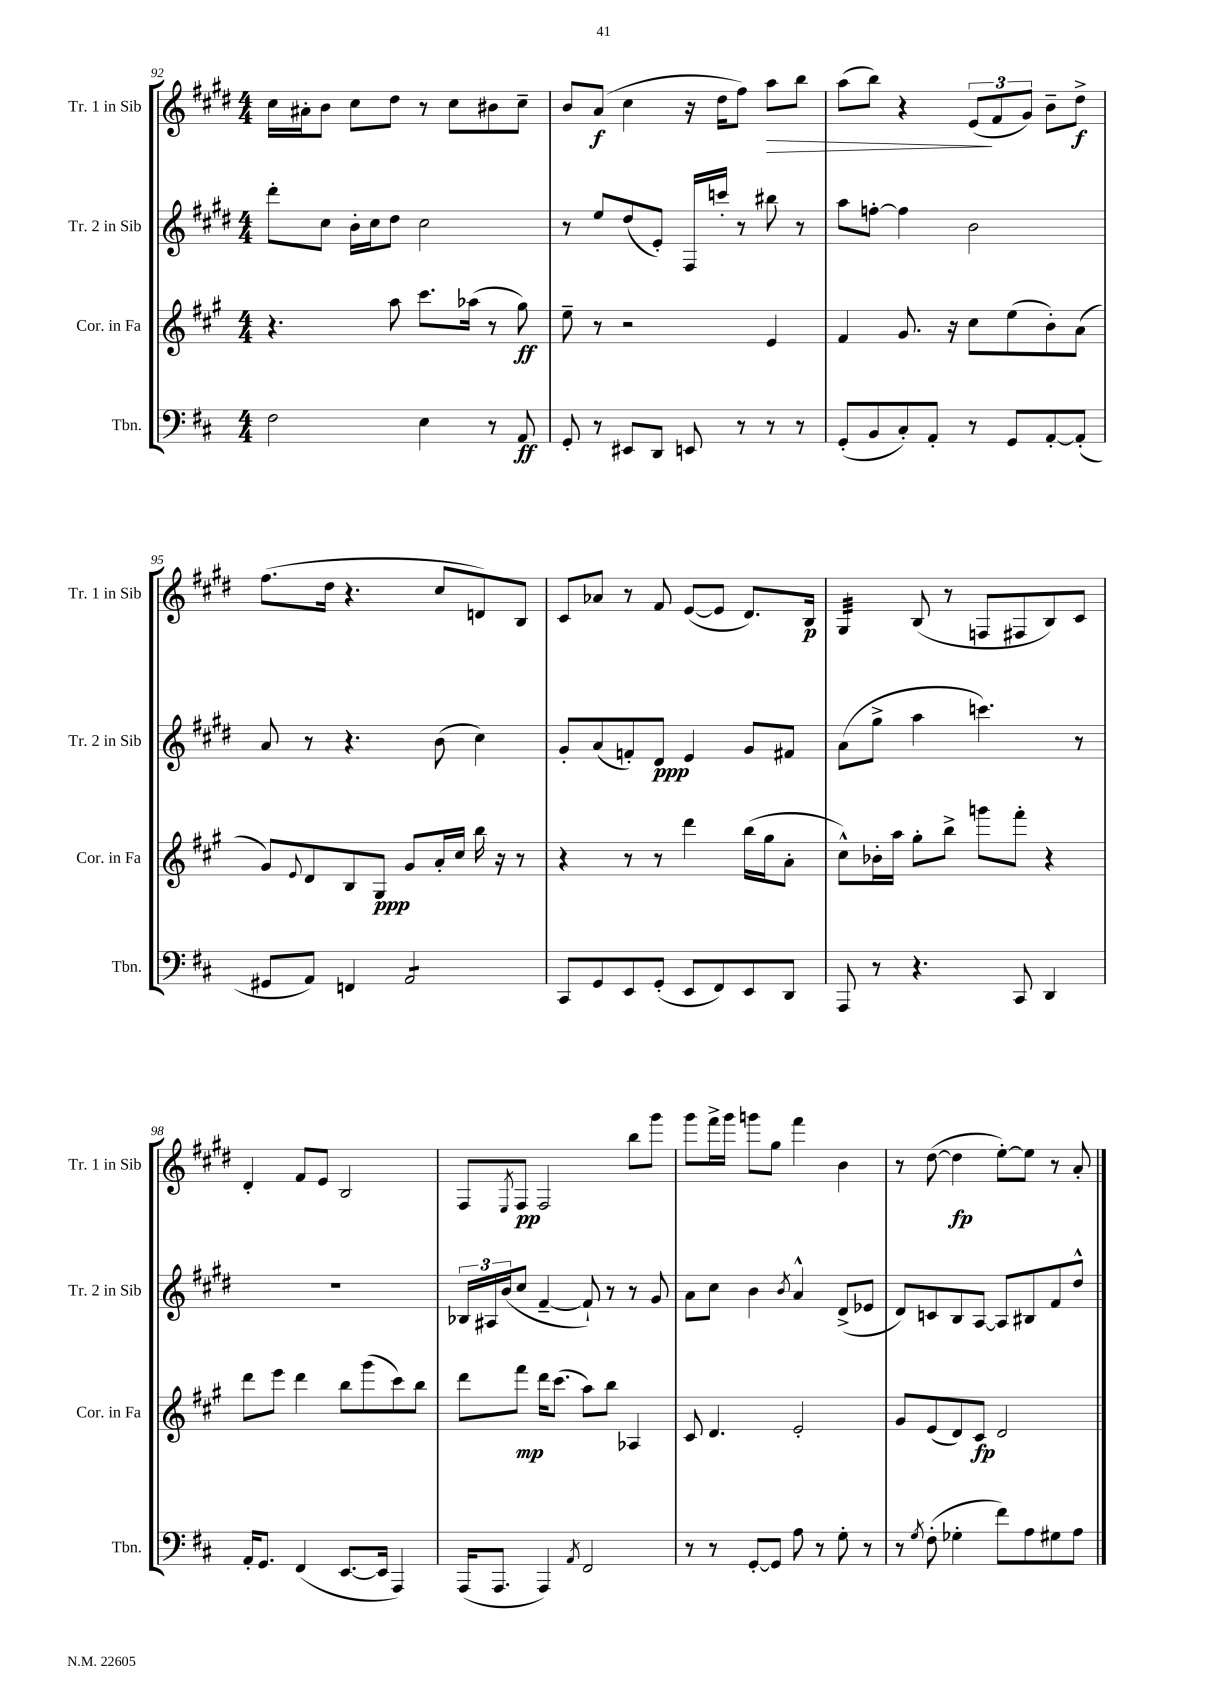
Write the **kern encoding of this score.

**kern	**dynam	**kern	**dynam	**kern	**dynam	**kern	**dynam
*part4	*part4	*part3	*part3	*part2	*part2	*part1	*part1
*staff4	*staff4	*staff3	*staff3	*staff2	*staff2	*staff1	*staff1
*I"Tbn.	*	*I"Cor. in Fa	*	*I"Tr. 2 in Sib	*	*I"Tr. 1 in Sib	*
*I'Tbn.	*	*I'Cor. in Fa	*	*I'Tr. 2 in Sib	*	*I'Tr. 1 in Sib	*
*clefF4	*	*clefG2	*	*clefG2	*	*clefG2	*
*k[f#c#]	*	*k[f#c#g#]	*	*k[f#c#g#d#]	*	*k[f#c#g#d#]	*
*M4/4	*	*M4/4	*	*M4/4	*	*M4/4	*
=92	=92	=92	=92	=92	=92	=92	=92
2F#\	.	4.r	.	8ddd#'\L	.	16cc#\LL	.
.	.	.	.	.	.	16a#X'\J	.
.	.	.	.	8cc#\J	.	8b\J	.
.	.	.	.	16b'\LL	.	8cc#\L	.
.	.	.	.	16cc#\J	.	.	.
.	.	8aa\	.	8dd#\J	.	8dd#\J	.
4E\	.	8.ccc#\L	.	2cc#\	.	8r	.
.	.	.	.	.	.	8cc#\L	.
.	.	(16aa-X\Jk	.	.	.	.	.
8r	.	8r	.	.	.	8b#X\	.
8AA/	ff	8gg#\)	ff	.	.	8cc#~\J	.
=93	=93	=93	=93	=93	=93	=93	=93
8GG'/	.	8ee~\	.	8r	.	8b/L	.
8r	.	8r	.	8ee/L	.	(8a/J	f
8EE#X/L	.	2r	.	(8dd#/	.	4cc#\	.
8DD/J	.	.	.	8e'/J)	.	.	.
8EEn/	.	.	.	16F#/LL	.	16r	.
.	.	.	.	16cccn'/JJ	.	16dd#\KL	.
8r	.	.	.	8r	.	8ff#\J)	.
!	!	!	!	!	!	!	!LO:HP:b
8r	.	4e/	.	8bb#X\	.	8aa\L	>
8r	.	.	.	8r	.	8bb\J	.
=94	=94	=94	=94	=94	=94	=94	=94
(8GG'/L	.	4f#/	.	8aa\L	.	(8aa\L	.
8BB/	.	.	.	[8ffn'\J	.	8bb\J)	.
8C#'/)	.	8.g#/	.	4ff\]	.	4r	.
8AA'/J	.	.	.	.	.	.	.
.	.	16r	.	.	.	.	.
8r	.	8cc#\L	.	2b\	.	(12e/L	.
.	.	.	.	.	.	12f#/	]
8GG/L	.	(8ee\	.	.	.	.	.
.	.	.	.	.	.	12g#/J)	.
[8AA'/	.	8b'\)	.	.	.	8b~\L	.
(8AA'/J]	.	(8a\J	.	.	.	8dd#^\J	f
!!LO:LB:g=z
=95	=95	=95	=95	=95	=95	=95	=95
8GG#X/L	.	8g#/L)	.	8a/	.	(8.ff#\L	.
.	.	8qqe/	.	.	.	.	.
8AA/J)	.	8d/	.	8r	.	.	.
.	.	.	.	.	.	16dd#\Jk	.
4FFn/	.	8B/	.	4.r	.	4.r	.
.	.	8G#/J	ppp	.	.	.	.
*tremolo	*	*	*	*	*	*	*
8AA/L	.	8g#/L	.	.	.	.	.
8AA/	.	16a'/L	.	(8b\	.	8cc#/L	.
.	.	16cc#/JJ	.	.	.	.	.
8AA/	.	16bb\	.	4cc#\)	.	8dn/)	.
.	.	16r	.	.	.	.	.
8AA/J	.	8r	.	.	.	8B/J	.
*Xtremolo	*	*	*	*	*	*	*
=96	=96	=96	=96	=96	=96	=96	=96
8CC#/L	.	4r	.	8g#'/L	.	8c#/L	.
8GG/	.	.	.	(8a/	.	8a-X/J	.
8EE/	.	8r	.	8fn'/)	.	8r	.
(8GG'/J	.	8r	.	8d#/J	ppp	8f#/	.
8EE/L	.	4ddd\	.	4e/	.	([8e/L	.
8FF#/)	.	.	.	.	.	8e/J]	.
8EE/	.	(16bb\LL	.	8g#/L	.	8.d#/L)	.
.	.	16gg#\J	.	.	.	.	.
8DD/J	.	8a'\J	.	8f#X/J	.	.	.
.	.	.	.	.	.	16B/Jk	p
=97	=97	=97	=97	=97	=97	=97	=97
*	*	*	*	*	*	*tremolo	*
8AAA/	.	8cc#^^\L)	.	(8a\L	.	32G#/LLL	.
.	.	.	.	.	.	32G#/	.
.	.	.	.	.	.	32G#/	.
.	.	.	.	.	.	32G#/	.
8r	.	16b-X'\L	.	8gg#^\J	.	32G#/	.
.	.	.	.	.	.	32G#/	.
.	.	16aa\JJ	.	.	.	32G#/	.
.	.	.	.	.	.	32G#/JJJ	.
*	*	*	*	*	*	*Xtremolo	*
4.r	.	8gg#'\L	.	4aa\	.	(8B/	.
.	.	8bb^\J	.	.	.	8r	.
.	.	8gggn\L	.	4.cccn\)	.	8Fn/L	.
8CC#/	.	8fff#'\J	.	.	.	8F#X/	.
4DD/	.	4r	.	.	.	8B/)	.
.	.	.	.	8r	.	8c#/J	.
!!LO:LB:g=z
=98	=98	=98	=98	=98	=98	=98	=98
16AA'/KL	.	8ddd\L	.	1r	.	4d#'/	.
8.GG/J	.	.	.	.	.	.	.
.	.	8eee\J	.	.	.	.	.
(4FF#/	.	4ddd\	.	.	.	8f#/L	.
.	.	.	.	.	.	8e/J	.
[8.EE/L	.	8bb\L	.	.	.	2B/	.
.	.	(8ggg#\	.	.	.	.	.
16EE/Jk]	.	.	.	.	.	.	.
4AAA/)	.	8ccc#\)	.	.	.	.	.
.	.	8bb\J	.	.	.	.	.
=99	=99	=99	=99	=99	=99	=99	=99
(16AAA/KL	.	8ddd\L	.	24B-X/LL	.	8F#/L	.
.	.	.	.	24A#X/	.	.	.
8.AAA/J	.	.	.	.	.	.	.
.	.	.	.	(24b/J	.	.	.
.	.	.	.	.	.	8qE/	.
.	.	8fff#\J	mp	8cc#/J	.	8F#/J	pp
4AAA/)	.	16ddd\KL	.	[4f#~/	.	2F#/	.
.	.	(8.ccc#\J	.	.	.	.	.
8qAA/	.	.	.	.	.	.	.
2FF#/	.	8aa\L)	.	8f#`/])	.	.	.
.	.	8bb\J	.	8r	.	.	.
.	.	4A-X/	.	8r	.	8bb\L	.
.	.	.	.	8g#/	.	8ggg#\J	.
=100	=100	=100	=100	=100	=100	=100	=100
8r	.	8c#/	.	8a\L	.	8ggg#\L	.
8r	.	4.d/	.	8cc#\J	.	16fff#^\L	.
.	.	.	.	.	.	16ggg#\JJ	.
[8GG'/L	.	.	.	4b\	.	8gggn\L	.
8GG/J]	.	.	.	.	.	8gg#\J	.
.	.	.	.	8qb/	.	.	.
8A\	.	2e'/	.	4a^^/	.	4fff#\	.
8r	.	.	.	.	.	.	.
8G'\	.	.	.	(8d#^/L	.	4b\	.
8r	.	.	.	8e-X/J	.	.	.
=101	=101	=101	=101	=101	=101	=101	=101
8r	.	8g#/L	.	8d#/L)	.	8r	.
8qG/	.	.	.	.	.	.	.
(8F#'\	.	(8e/	.	8cn/	.	([8dd#\	.
4G-X'\	.	8d/)	.	8B/	.	4dd#\]	fp
.	.	8c#/J	fp	[8A/J	.	.	.
8f#\L)	.	2d/	.	8A/L]	.	[8ee'\L)	.
8A\	.	.	.	8B#X/	.	8ee\J]	.
8G#X\	.	.	.	8f#/	.	8r	.
8A\J	.	.	.	8dd#^^/J	.	8a'/	.
==	==	==	==	==	==	==	==
*-	*-	*-	*-	*-	*-	*-	*-
